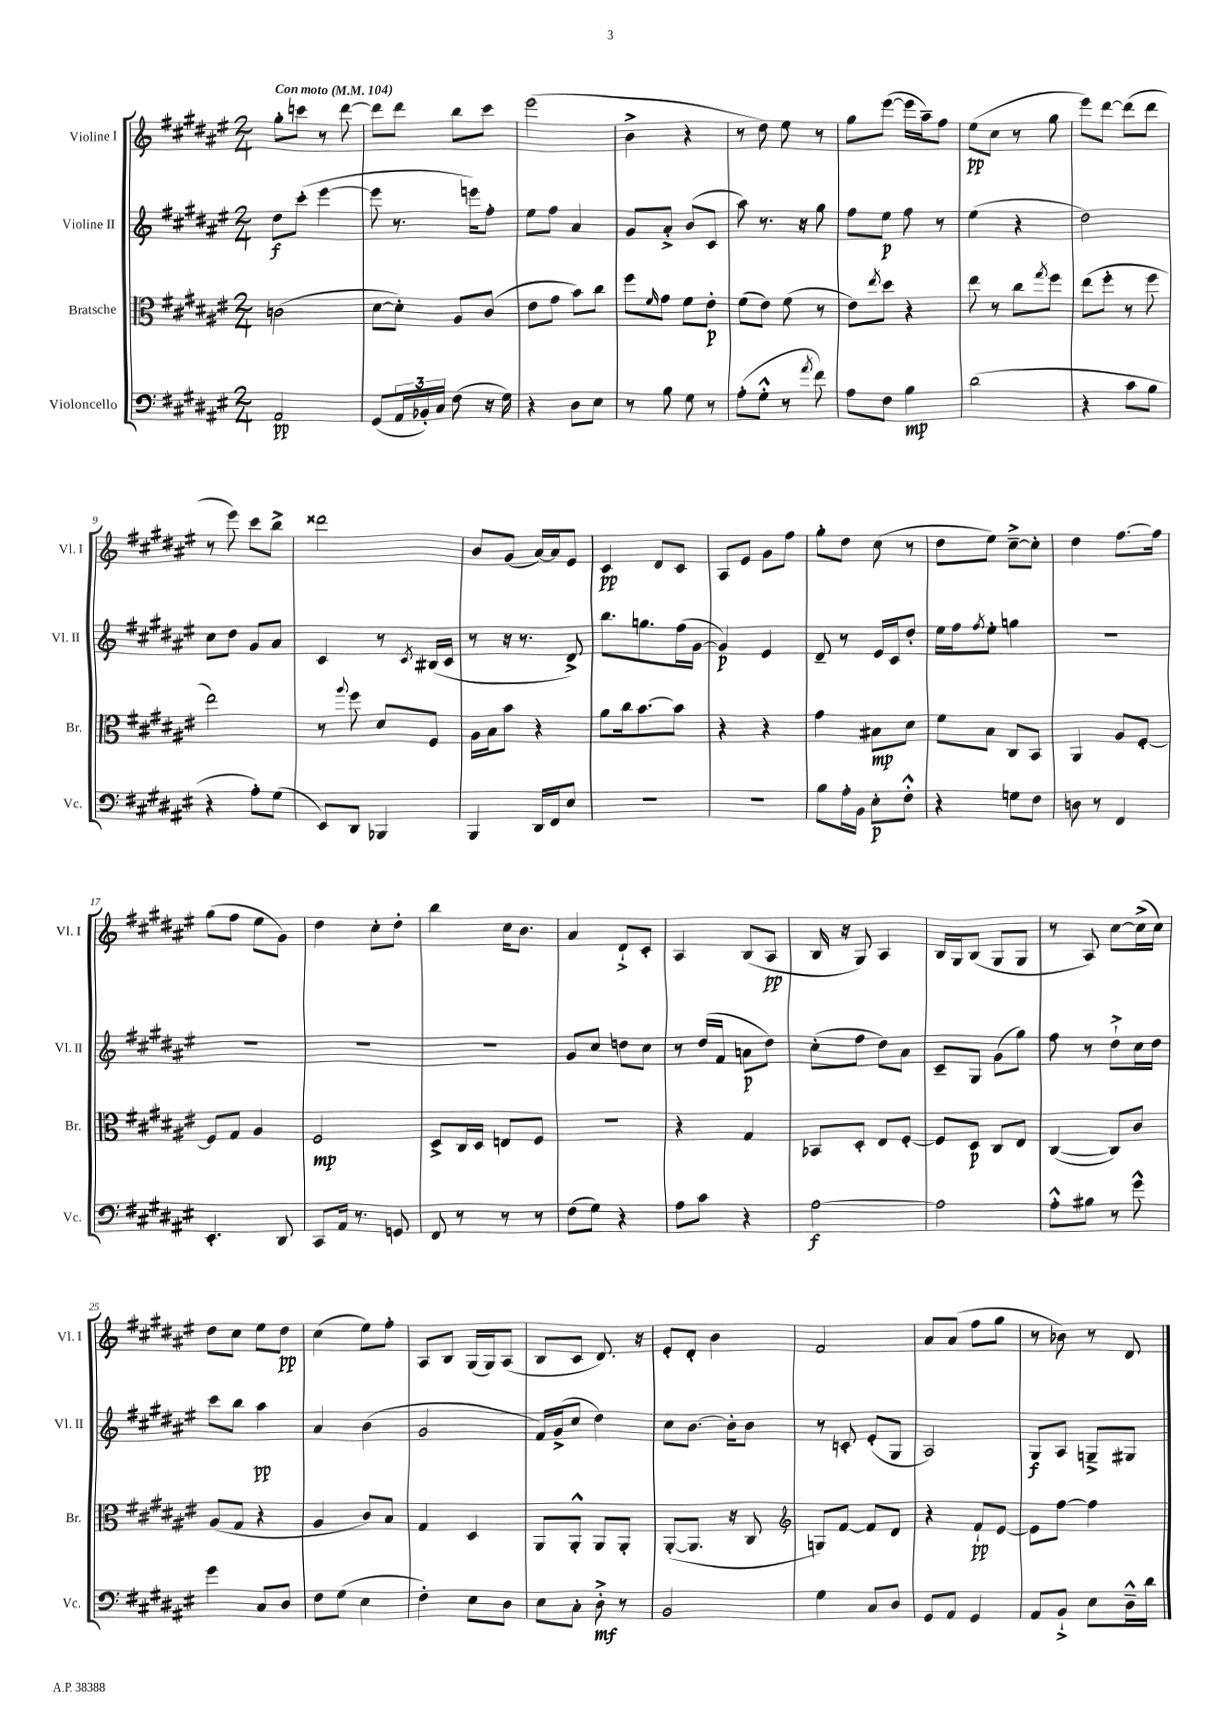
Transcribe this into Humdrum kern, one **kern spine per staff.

**kern	**kern	**kern	**kern
*staff4	*staff3	*staff2	*staff1
*clefF4	*clefC3	*clefG2	*clefG2
*k[f#c#g#d#a#e#]	*k[f#c#g#d#a#e#]	*k[f#c#g#d#a#e#]	*k[f#c#g#d#a#e#]
*M2/4	*M2/4	*M2/4	*M2/4
*MM104	*MM104	*MM104	*MM104
2AA#/	(2c\	8dd#\L	8gg#'\L
.	.	(8ccc#'\J	8ccc\J
.	.	[4eee#\	8r
.	.	.	[8ddd#\
=	=	=	=
(8GG#/L	[8d#\L	8eee#\]	8ddd#\]L
24AA#/L	8d#'\]J)	8.r	8ddd#\J
24BB-'/)	.	.	.
24C#/JJ	.	.	.
(8F#\	8A#/L	.	8bb\L
.	.	16eee\LK)	.
16r	(8c#/J	8ff#'\J	8ccc#\J
16G#\)	.	.	.
=	=	=	=
4r	8e#\L	8ee#\L	(2eee#\
.	8g#\J	8ff#\J	.
8D#\L	8b\L)	4a#/	.
8E#\J	8cc#\J	.	.
=	=	=	=
8r	8ff#\L	8g#/L	4b^\
.	16qqf#/	.	.
8B\	8g#\J	8a#'^/J	.
8G#\	8f#\L	(8b/L	4r
8r	8e#'\J	8c#/J	.
=	=	=	=
(8A#'\L	(8f#\L	8aa#\)	8r
8G#'^^\J	8e#\J)	8.r	8dd#\)
8r	(8f#\	.	8ee#\
.	.	16r	.
8qa#/	.	.	.
8f#\)	8r	8gg#\	8r
=	=	=	=
8A#\L	8e#\L)	8ff#\L	8gg#\L
.	8qee#/	.	.
8F#\J	8dd#\J	8ee#\J	([8eee#\J
4B\	4r	8ff#\	16eee#\]LL
.	.	.	16aa#~\J)
.	.	8r	8ff#\J
=	=	=	=
(2d#\	8ee#\	(4ee#\	(8ee#\L
.	8r	.	8cc#\J
.	8cc#\L	4r	8r
.	8qgg#/	.	.
.	8ff#\J	.	8gg#\
=	=	=	=
4r	(8ee#\L	2dd#\)	8eee#\L)
.	8ff#'\J	.	[8ddd#\J
8c#\L	8r	.	(8ddd#\]L
8B\J	8ff#\	.	8ddd#\J
=	=	=	=
4r	2ee#\)	8cc#\L	8r
.	.	8dd#\J	8eee#\)
8A#'\L)	.	8g#/L	8ccc#\L
(8G#\J	.	8a#/J	8bb^\J
=	=	=	=
8EE#/L)	8r	4c#/	2ddd##\
.	8qqaa#/	.	.
8DD#/J	8ff#\	.	.
4BBB-/	8d#/L	8r	.
.	.	8qc#/	.
.	8F#/J	(16B#/LL	.
.	.	16c#/JJ	.
=	=	=	=
4BBB/	16A#\LL	8r	8b/L
.	16B\J	.	.
.	8b\J	16r	(8g#/J
.	.	8.r	.
16DD#/LL	4r	.	[16a#/LL)
16FF#/J	.	.	16a#/]J
8E#/J	.	8d#^/)	8e#/J
=	=	=	=
2r	8a#\L	8.bb\L	4c#/
.	16cc#\k	.	.
.	[8.b\	8.gg\	.
.	.	.	8d#/L
.	8b\]J	(16ff#\L	8c#/J
.	.	[16g#\JJ	.
=	=	=	=
2r	4r	4g#/])	8A#/L
.	.	.	8e#/J
.	4r	4e#/	8g#\L
.	.	.	8ff#\J
=	=	=	=
8B\L	4g#\	8d#~/	8gg#'\L
16A#'\L	.	8r	8dd#\J
16BB\JJ	.	.	.
8E#'\L	8B#\L	16e#/LL	(8cc#\
.	.	16c#/J	.
8F#'^^\J	8d#\J	8dd#'/J	8r
=	=	=	=
4r	8f#\L	16ee#\LL	8dd#\L
.	.	16ff#\J	.
.	.	8qff#/	.
.	8B\J	8ee#'\J	8ee#\J)
8G\L	8C#/L	4gg\	[8cc#~^\L
8F#\J	8BB/J	.	8cc#'\]J
=	=	=	=
8D\	4AA#/	2r	4dd#\
8r	.	.	.
4FF#/	8A#/L	.	[8.ff#\L
.	[8F#'/J	.	.
.	.	.	16ff#\]Jk
=	=	=	=
4.EE#'/	8F#/]L	2r	(8gg#\L
.	8G#/J	.	8ff#\J
.	4A#/	.	8ee#\L
8DD#/	.	.	8g#\J)
=	=	=	=
8CC#/L	2F#/	2r	4dd#\
16AA#/Jk	.	.	.
8.r	.	.	.
.	.	.	8cc#'\L
8GG/	.	.	8dd#'\J
=	=	=	=
8FF#/	8D#^/L	2r	4bb\
8r	16C#/L	.	.
.	16D#/JJ	.	.
8r	8E/L	.	16cc#\LK
.	.	.	8.b\J
8r	8F#/J	.	.
=	=	=	=
(8F#\L	2r	8g#/L	4a#/
8G#\J)	.	8cc#/J	.
4r	.	8dd\L	8d#`^/L
.	.	8cc#\J	8c#'/J
=	=	=	=
8A#\L	4r	8r	4A#/
8c#\J	.	(16dd#/LL	.
.	.	16f#/JJ	.
4r	4G#/	8a\L	(8B/L
.	.	8dd#\J)	8A#/J
=	=	=	=
[2A#\	8BB-/L	(8cc#'\L	16B/
.	.	.	16r
.	8D#'/J	8ff#\J	8G#/)
.	8E#/L	8dd#\L)	4A#/
.	[8F#'/J	8a#\J	.
=	=	=	=
2A#\]	8F#/]L	8c#~/L	16B/LL
.	.	.	16G#/J
.	8D#/J	8G#/J	(8B/J
.	8C#/L	(8g#\L	8G#/L
.	8E#/J	8gg#\J)	8G#/J
=	=	=	=
8A#'^^\L	([4C#/	8ff#\	8r
8B#\J	.	8r	8A#/)
8r	8C#/]L)	8dd#`^\L	[8cc#\L
8g#^^\	8c#/J	16cc#\L	(16cc#^\]L
.	.	16dd#\JJ	16cc#\JJ)
=	=	=	=
4g#\	(8A#/L	8ccc#\L	8dd#\L
.	8G#/J	8bb\J	8cc#\J
8C#/L	4r	4aa#\	8ee#\L
8D#/J	.	.	8dd#\J
=	=	=	=
8F#\L	4A#/	4a#/	(4cc#\
(8G#\J	.	.	.
4E#\	8c#/L)	(4b\	8ee#\L)
.	8B/J	.	8ff#'\J
=	=	=	=
4F#'\)	4G#/	2g#/	8A#/L
.	.	.	8B/J
8E#\L	4D#/	.	(16G#/LL
.	.	.	16G#/J)
8D#\J	.	.	(8A#/J
=	=	=	=
8E#\L	8AA#/L	16f#/LL)	8B/L
.	.	(16g#^/J	.
8C#'\J	8AA#'^^/J	8cc#/J	8c#/J
8D#'^\	8AA#/L	4dd#\)	8.d#/)
8r	8AA#'/J	.	.
.	.	.	16r
=	=	=	=
2BB/	([8AA#'/L	8cc#\L	8e#'/L
.	8.AA#/]J	[8.b\J	8d#'/J
.	.	.	4b\
.	16r	16b'\]LK	.
.	8C#/	8b\J	.
=	=	=	=
*	*clefG2	*	*
4G#\	8G/L)	8r	2f#/
.	[8f#/J	8c'/	.
8C#/L	8f#/]L	(8e#'/L	.
8D#/J	8d#/J	8G#/J	.
=	=	=	=
8GG#/L	4r	2A#/)	8a#/L
8AA#/J	.	.	(8a#/J
4GG#/	8f#`/L	.	8ff#\L
.	[8e#/J	.	8gg#\J
=	=	=	=
8AA#/L	8e#\]L	8G#/L	8r
8BB`^/J	[8ff#\J	8A#/J	8b-\)
8E#\L	4ff#\]	8G~^/L	8r
16D#~^^\L	.	8G#/J	8d#/
16d#\JJ	.	.	.
==	==	==	==
*-	*-	*-	*-
